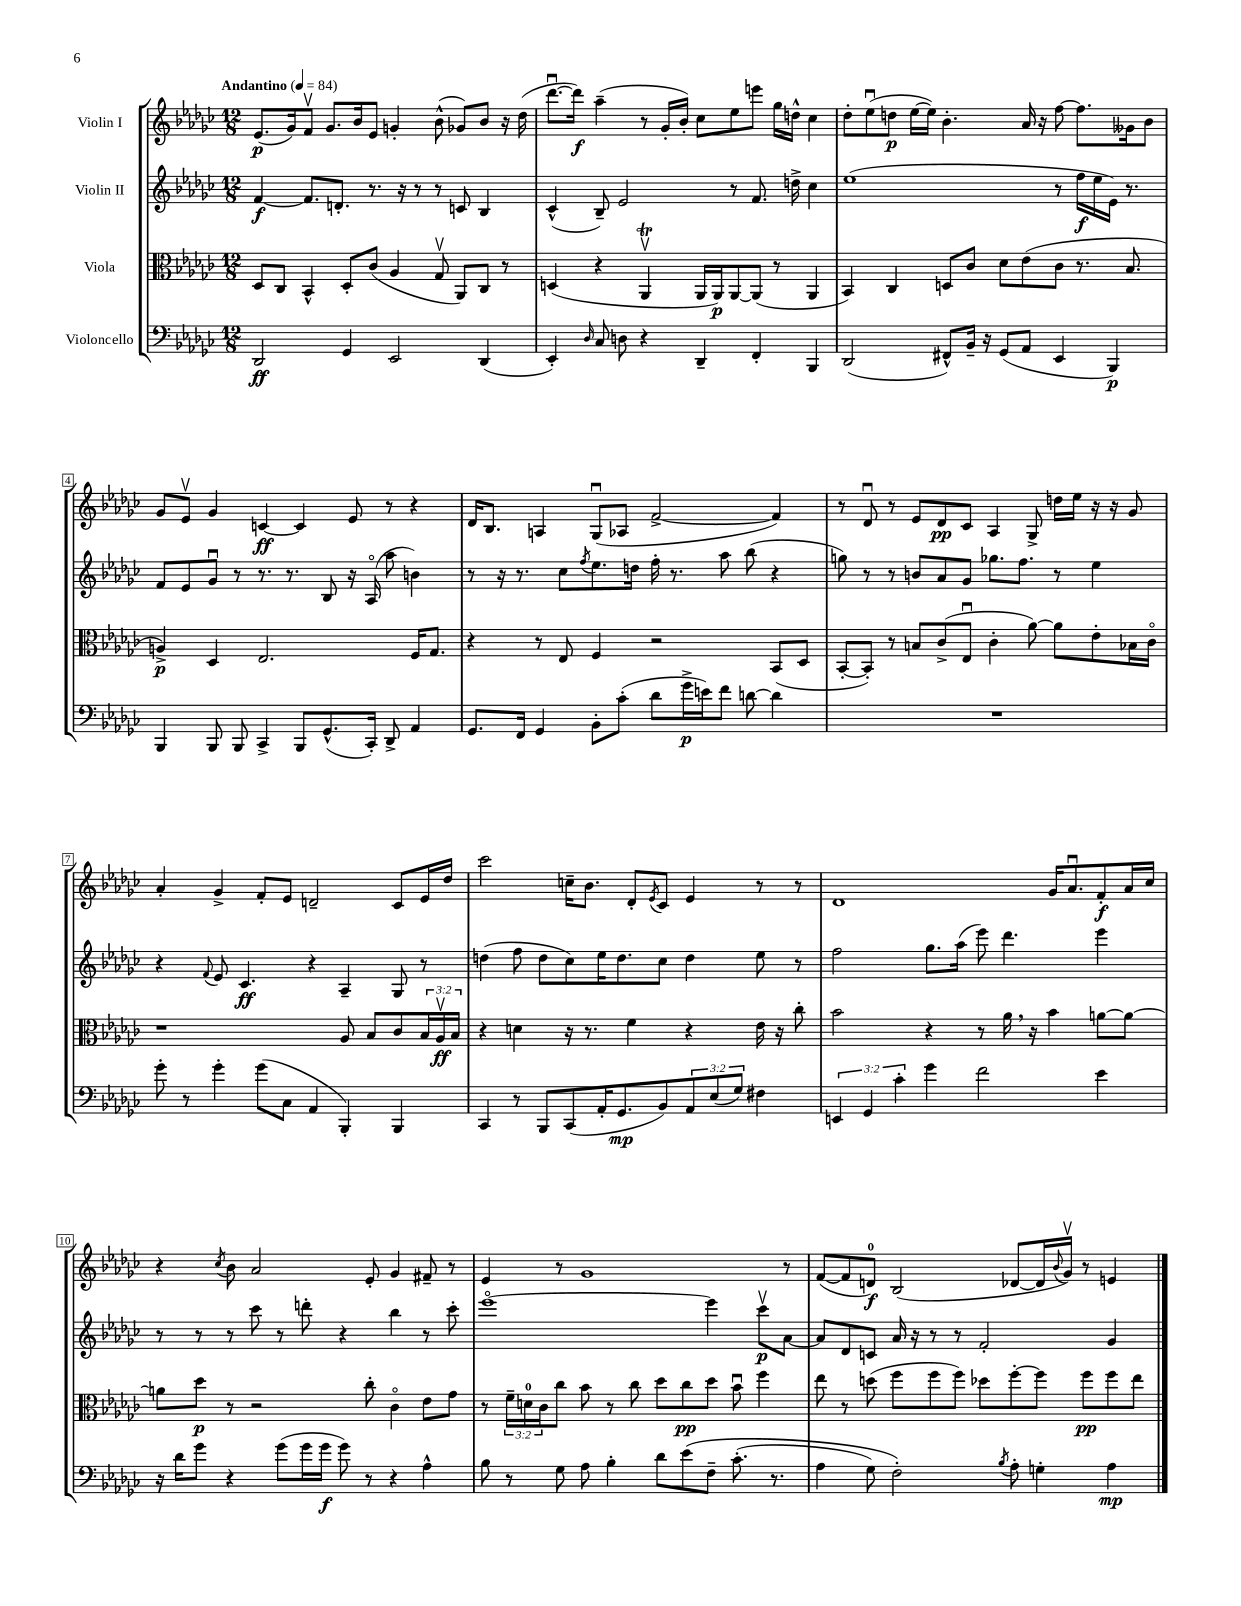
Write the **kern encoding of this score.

**kern	**kern	**kern	**kern
*staff4	*staff3	*staff2	*staff1
*clefF4	*clefC3	*clefG2	*clefG2
*k[b-e-a-d-g-c-]	*k[b-e-a-d-g-c-]	*k[b-e-a-d-g-c-]	*k[b-e-a-d-g-c-]
*M12/8	*M12/8	*M12/8	*M12/8
*MM84	*MM84	*MM84	*MM84
2DD-	8D-	[4f	(8.e-
.	8C-	.	.
.	.	.	16g-)
.	4BB-^^	8.f]	8fv
.	.	.	8.g-
.	.	8.d'	.
4GG-	8D-'	.	.
.	.	.	16b-
.	(8c-	8.r	8e-
2EE-	4A-	.	4g'
.	.	16r	.
.	.	8r	.
.	8G-v	8r	(8b-^^
.	8AA-)	8c	8g-)
(4DD-	8C-	4B-	8b-
.	8r	.	16r
.	.	.	(16dd-
=	=	=	=
4EE-')	(4D	(4c-^^	[8.ddd-u
.	.	.	16ddd-])
16qqD-	.	.	.
8C-	4r	8B-~)	(4aa-~
8D	.	2e-	.
4r	4AA-v	.	8r
.	.	.	16g-'
.	.	.	16b-')
4DD-~	16AA-	.	8cc-
.	16AA-)	.	.
.	[8AA-	8r	8ee-
4FF'	(8AA-]	8.f	8eee
.	8r	.	16gg-
.	.	16dd^	16dd^^
4BBB-	4AA-	4cc-	4cc-
=	=	=	=
(2DD-	4BB-)	(1ee-	8dd-'
.	.	.	(8ee-u
.	4C-	.	8dd
.	.	.	[16ee-
.	.	.	16ee-])
8FF#^^)	8D	.	4.b-'
16BB-~	8c-	.	.
16r	.	.	.
(8GG-	8d-	.	.
8AA-	(8e-	.	16a-
.	.	.	16r
4EE-	8c-	8r	[8ff
.	8.r	16ff	8.ff]
.	.	16ee-	.
4BBB-)	.	16e-)	.
.	8.B-	8.r	16g--
.	.	.	8b-
=	=	=	=
4BBB-	4A^)	8f	8g-
.	.	8e-	8e-v
8BBB-	4D-	8g-u	4g-
8BBB-	.	8r	.
4CC-^	2.E-	8.r	[4c
.	.	8.r	.
8BBB-	.	.	4c]
(8.GG-^^	.	8B-	.
.	.	16r	8e-
16CC-')	.	(16A-o	.
8DD-^	.	8aa-	8r
4AA-	16F	4b)	4r
.	8.G-	.	.
=	=	=	=
8.GG-	4r	8r	16d-
.	.	.	8.B-
.	.	16r	.
16FF	.	8.r	.
4GG-	8r	.	4A
.	8E-	8cc-	.
.	.	8qff	.
8BB-'	4F	8.ee-	(8G-u
(8c-'	.	.	8A-
.	.	16dd	.
8d-	2r	16ff'	[2f^
.	.	8.r	.
16g-^	.	.	.
16e)	.	.	.
8f	.	8aa-	.
[8d	.	(8bb-	.
4d]	(8BB-	4r	4f])
.	8D-	.	.
=	=	=	=
1.r	[8BB-'	8gg)	8r
.	8BB-'])	8r	8d-u
.	8r	8r	8r
.	8B	8b	8e-
.	(8c-^	8a-	8d-
.	8E-u	8g-	8c-
.	4c-'	8.gg-	4A-
.	.	8.ff	.
.	[8a-)	.	8G-^
.	8a-]	8r	16dd
.	.	.	16ee-
.	8e-'	4ee-	16r
.	.	.	16r
.	16B-	.	8g-
.	16c-o	.	.
=	=	=	=
8g-'	1r	4r	4a-'
8r	.	.	.
.	.	8qqf	.
4g-'	.	8e-	4g-^
.	.	4.c-	.
(8g-	.	.	8f'
8C-	.	.	8e-
4AA-	.	4r	2d~
4BBB-')	8A-	4A-~	.
.	8B-	.	.
4BBB-	8c-	8G-	8c-
.	24B-	8r	16e-
.	24A-v	.	.
.	.	.	16dd-
.	24B-	.	.
=	=	=	=
4CC-	4r	(4dd	2ccc-
8r	4d	8ff	.
8BBB-	.	8dd	.
(8CC-	16r	8cc-)	16cc~
.	8.r	.	8.b-
16AA-'	.	16ee-	.
8.GG-	.	8.dd	.
.	4f	.	8d-'
.	.	.	8qe-
8BB-)	.	8cc-	8c-
12AA-	4r	4dd	4e-
(12E-	.	.	.
12G-)	.	.	.
4F#	16e-	8ee-	8r
.	16r	.	.
.	8cc-'	8r	8r
=	=	=	=
6EE	2b-	2ff	1d-
6GG-	.	.	.
6c-'	.	.	.
4g-	4r	8.gg-	.
.	.	(16aa-	.
2f	8r	8eee-)	.
.	16a-	4.ddd-	.
.	16r	.	.
.	4b-	.	16g-
.	.	.	8.a-u
4e-	[8a	4eee-	8f'
.	8a_	.	16a-
.	.	.	16cc-
=	=	=	=
16r	8a]	8r	4r
16d-	.	.	.
8g-	8dd-	8r	.
.	.	.	8qcc-
4r	8r	8r	8b-
.	2r	8ccc-	2a-
(8g-	.	8r	.
16g-	.	8ddd'	.
16g-	.	.	.
8g-)	.	4r	.
8r	8cc-'	.	8e-'
4r	4c-o	4bb-	4g-
4A-^^	8e-	8r	8f#~
.	8g-	8ccc-'	8r
=	=	=	=
8B-	8r	[1eee-o	4e-
8r	24f~	.	.
.	24d	.	.
.	24c-	.	.
8G-	8cc-	.	8r
8A-	8b-	.	1g-
4B-'	8r	.	.
.	8cc-	.	.
8d-	8dd-	.	.
&(8e-	8cc-	.	.
8F~	8dd-	4eee-]	.
(8.c-'	8b-u	.	.
.	4ff	8ccc-v	.
8.r	.	.	.
.	.	[8a-	8r
=	=	=	=
4A-	8ee-	8a-]	([8f
.	8r	8d-	8f]
8G-)	(8dd	8c	8d)
2F'&)	8ff	16a-	(2B-
.	.	16r	.
.	8ff	8r	.
.	8ff)	8r	.
.	8dd-	2f'	.
8qB-	.	.	.
8A-'	[8ff'	.	[8d-
4G'	8ff]	.	16d-]
.	.	.	8qqb-
.	.	.	16g-v)
.	8ff	.	8r
4A-	8ff	4g-	4e
.	8ee-	.	.
==	==	==	==
*-	*-	*-	*-
